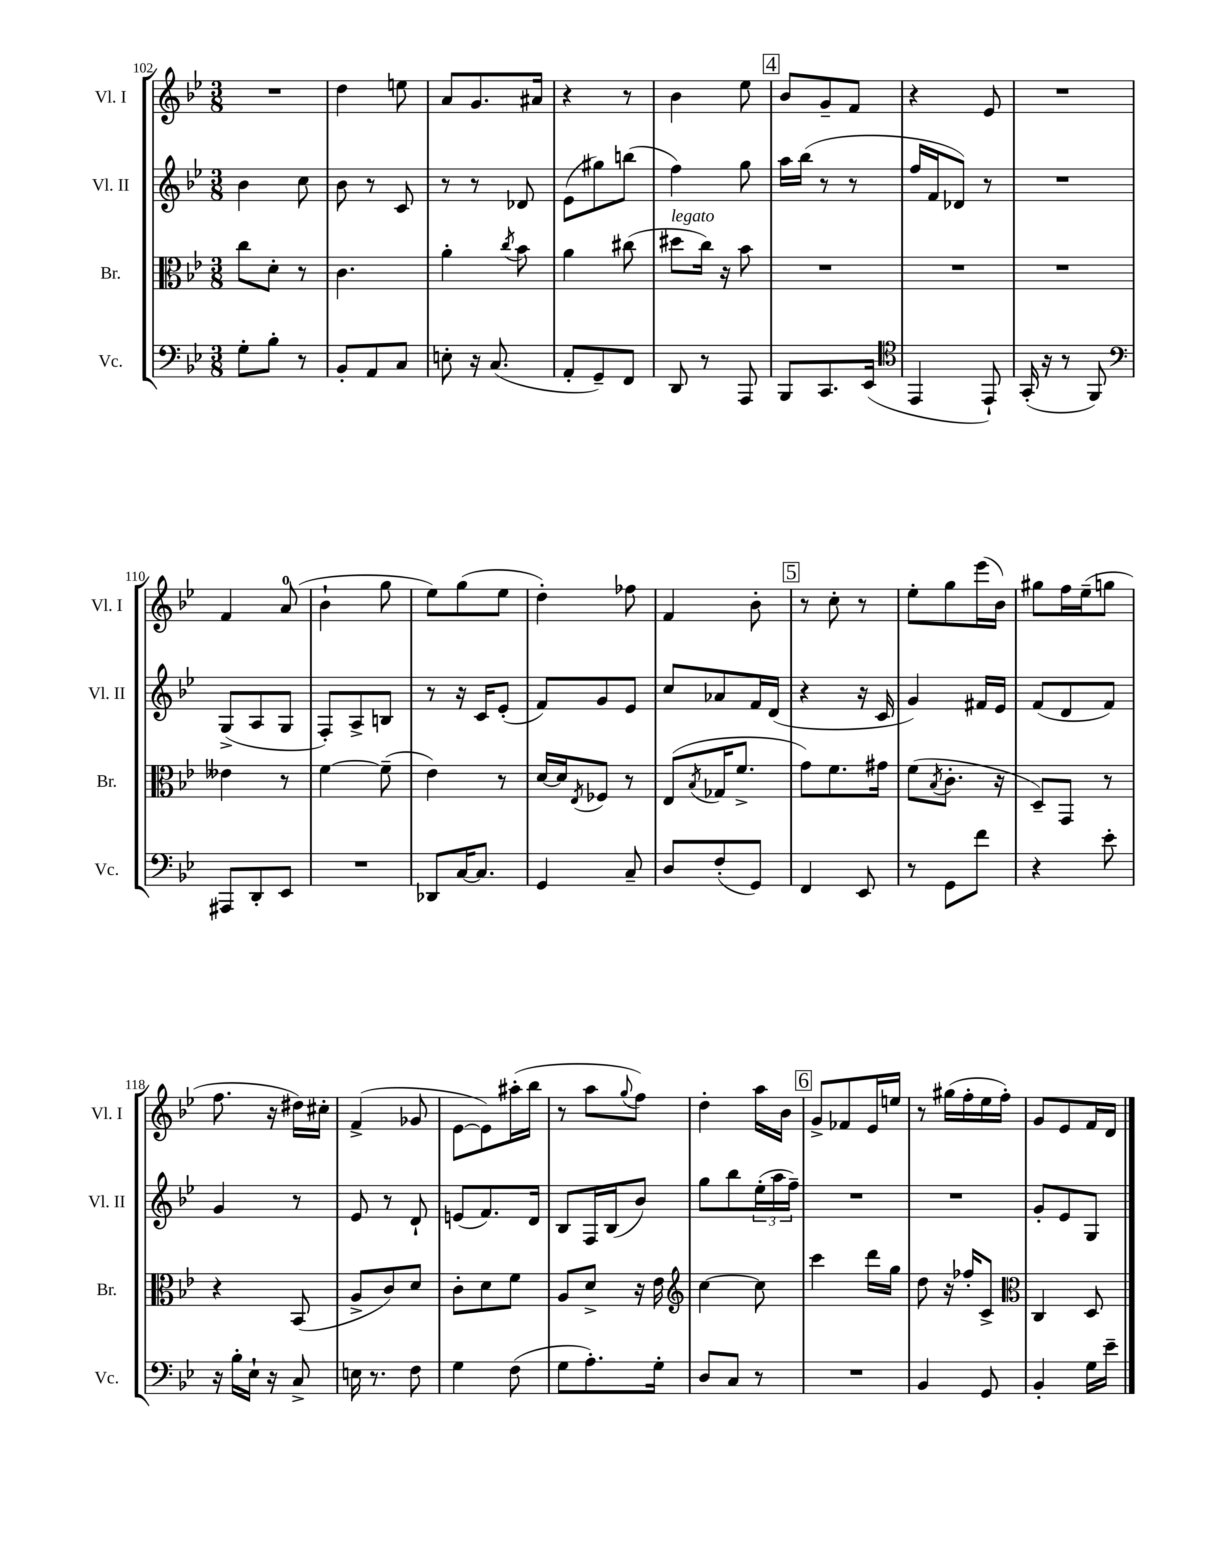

**kern	**kern	**kern	**kern
*staff4	*staff3	*staff2	*staff1
*clefF4	*clefC3	*clefG2	*clefG2
*k[b-e-]	*k[b-e-]	*k[b-e-]	*k[b-e-]
*M3/8	*M3/8	*M3/8	*M3/8
8G'	8cc	4b-	4.r
8B-'	8d'	.	.
8r	8r	8cc	.
=	=	=	=
8BB-'	4.c	8b-	4dd
8AA	.	8r	.
8C	.	8c	8ee
=	=	=	=
8E'	4a'	8r	8a
16r	.	8r	8.g
(8.C	.	.	.
.	8qcc	.	.
.	8b-	8d-	.
.	.	.	16a#
=	=	=	=
8AA'	4a	(8e-	4r
8GG~)	.	8gg#)	.
8FF	(8cc#	(8bb	8r
=	=	=	=
8DD	8dd#	4ff)	4b-
8r	16cc)	.	.
.	16r	.	.
8AAA	8b-	8gg	8ee-
=	=	=	=
8BBB-	4.r	16aa	8b-
.	.	(16bb-	.
8.CC	.	8r	8g~
.	.	8r	8f
(16EE-	.	.	.
=	=	=	=
*clefC4	*	*	*
4EE-	4.r	16ff	4r
.	.	16f	.
.	.	8d-)	.
8EE-`)	.	8r	8e-
=	=	=	=
(16GG'	4.r	4.r	4.r
16r	.	.	.
8r	.	.	.
8FF)	.	.	.
=	=	=	=
*clefF4	*	*	*
8AAA#	4e--	(8G^	4f
8DD'	.	8A	.
8EE-	8r	8G	(8a
=	=	=	=
4.r	[4f	8F')	4b-`
.	.	8A^	.
.	(8f~]	8B	8gg
=	=	=	=
8DD-	4e-)	8r	8ee-)
[16C	.	16r	(8gg
8.C]	.	16c	.
.	8r	(8e-'	8ee-
=	=	=	=
4GG	[16d	8f)	4dd')
.	16d]	.	.
.	8qE-	.	.
.	8F-	8g	.
8C~	8r	8e-	8ff-
=	=	=	=
8D	(8E-	8cc	4f
.	8qB-	.	.
(8F'	16G-	8a-	.
.	8.f^	.	.
8GG)	.	16f	8b-'
.	.	(16d	.
=	=	=	=
4FF	8g)	4r	8r
.	8.f	.	8cc'
8EE-	.	16r	8r
.	16g#	16c	.
=	=	=	=
8r	(8f	4g)	8ee-'
.	8qB-	.	.
8GG	8.c'	.	8gg
8f	.	16f#	(16eee-
.	16r	16e-	16b-)
=	=	=	=
4r	8D~)	(8f	8gg#
.	8GG	8d	16ff
.	.	.	(16ee-~
8e-'	8r	8f)	8gg
=	=	=	=
16r	4r	4g	8.ff
16B-'	.	.	.
16E-`	.	.	.
16r	.	.	16r
8C^	(8BB-	8r	16dd#)
.	.	.	16cc#'
=	=	=	=
16E	8A^	8e-	(4f^
8.r	.	.	.
.	8c)	8r	.
8F	8d	8d`	8g-
=	=	=	=
4G	8c'	(8e	[8e-
.	8d	8.f)	8e-])
(8F	8f	.	(16aa#'
.	.	16d	16bb-
=	=	=	=
8G	8A	8B-	8r
8.A')	8d^	16F	8aa
.	.	(16B-	.
.	.	.	8qqgg
.	16r	8b-)	8ff)
16G'	16e-	.	.
=	=	=	=
*	*clefG2	*	*
8D	[4cc	8gg	4dd'
8C	.	8bb-	.
8r	8cc]	(24ee-'	16aa
.	.	24aa	.
.	.	.	16b-
.	.	24ff~)	.
=	=	=	=
4.r	4ccc	4.r	8g^
.	.	.	8f-
.	16ddd	.	16e-
.	16gg	.	16ee
=	=	=	=
4BB-	8dd	4.r	8r
.	16r	.	(16gg#
.	16ff-'	.	16ff'
8GG	8c^	.	16ee-
.	.	.	16ff')
=	=	=	=
*	*clefC3	*	*
4BB-'	4C	8g'	8g
.	.	8e-	8e-
16G	8D	8G	16f
16e-~	.	.	16d
==	==	==	==
*-	*-	*-	*-
